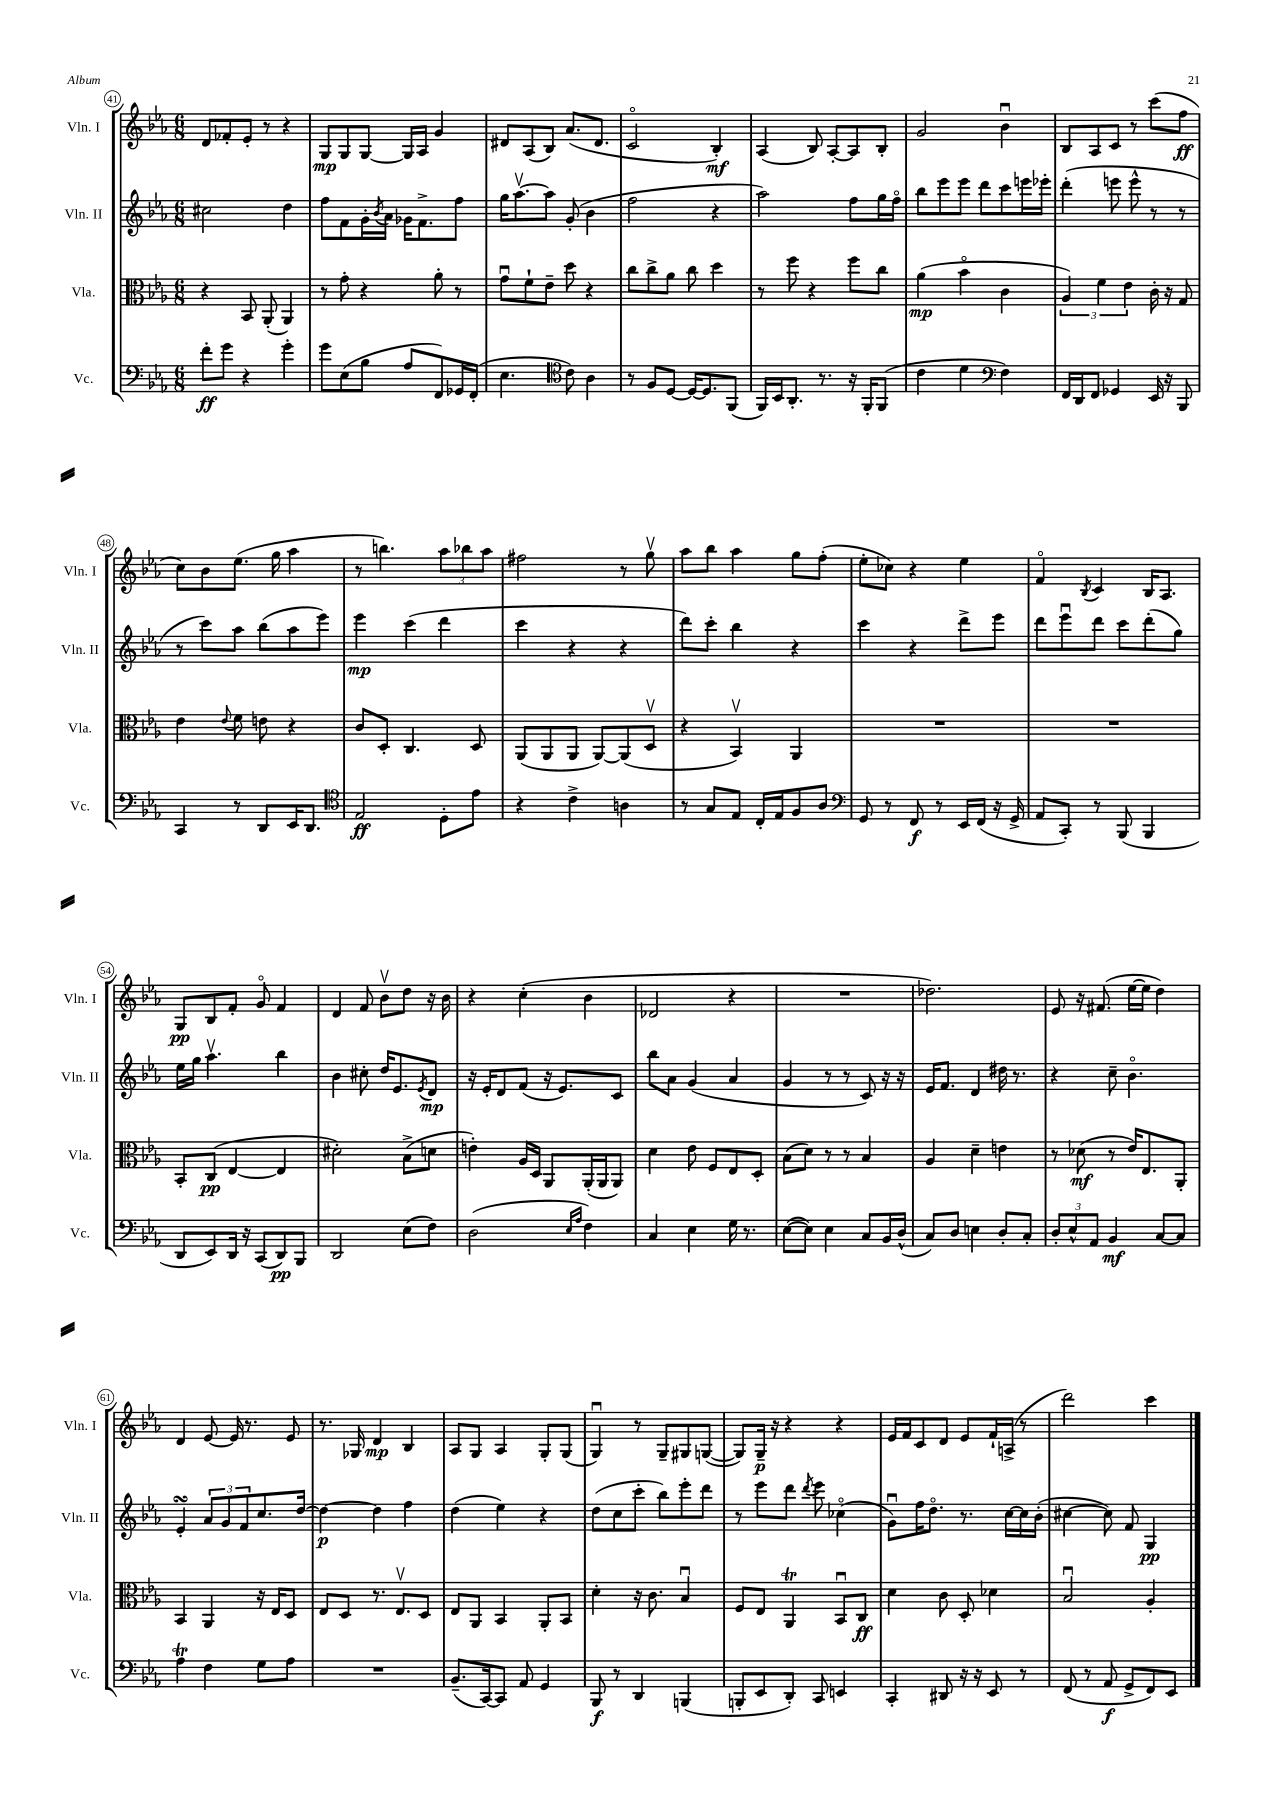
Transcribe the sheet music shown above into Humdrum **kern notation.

**kern	**dynam	**kern	**dynam	**kern	**dynam	**kern	**dynam
*part4	*part4	*part3	*part3	*part2	*part2	*part1	*part1
*staff4	*staff4	*staff3	*staff3	*staff2	*staff2	*staff1	*staff1
*I"Vc.	*	*I"Vla.	*	*I"Vln. II	*	*I"Vln. I	*
*I'Vc.	*	*I'Vla.	*	*I'Vln. II	*	*I'Vln. I	*
*clefF4	*	*clefC3	*	*clefG2	*	*clefG2	*
*k[b-e-a-]	*	*k[b-e-a-]	*	*k[b-e-a-]	*	*k[b-e-a-]	*
*M6/8	*	*M6/8	*	*M6/8	*	*M6/8	*
=41	=41	=41	=41	=41	=41	=41	=41
8f'\L	ff	4r	.	2cc#X\	.	8d/L	.
8g\J	.	.	.	.	.	8f-X'/	.
4r	.	8BB-/	.	.	.	8e-'/J	.
.	.	(8AA-'/	.	.	.	8r	.
4g'\	.	4AA-/)	.	4dd\	.	4r	.
=42	=42	=42	=42	=42	=42	=42	=42
8g\L	.	8r	.	8ff\L	.	8G/L	mp
(8E-\	.	8g'\	.	8f\	.	8G/	.
8B-\J	.	4r	.	16g'\L	.	[8G/J	.
.	.	.	.	8qb-/	.	.	.
.	.	.	.	16a-\JJ	.	.	.
8A-/L	.	.	.	16g-X\KL	.	16G/LL]	.
.	.	.	.	8.f^\	.	16A-/JJ	.
8FF/)	.	8a-'\	.	.	.	4g/	.
16GG-X/L	.	8r	.	8ff\J	.	.	.
(16FF'/JJ	.	.	.	.	.	.	.
=43	=43	=43	=43	=43	=43	=43	=43
4.E-\	.	8gu\L	.	16gg\KL	.	8d#X/L	.
.	.	.	.	[8.aa-v\	.	.	.
.	.	8f`\	.	.	.	(8A-/	.
.	.	8e-~\J	.	8aa-\J]	.	8B-/J)	.
*clefC4	*	*	*	*	*	*	*
8c\)	.	8dd\	.	(8g'/	.	(8.a-/L	.
4A-\	.	4r	.	4b-\	.	.	.
.	.	.	.	.	.	8.d#/J	.
=44	=44	=44	=44	=44	=44	=44	=44
8r	.	8cc\L	.	2ff\	.	2c/	.
8F/L	.	8cc^\	.	.	.	.	.
[8D/J	.	8a-\J	.	.	.	.	.
16D/KL_	.	8cc\	.	.	.	.	.
8.D/]	.	.	.	.	.	.	.
.	.	4dd\	.	4r	.	4B-'/)	mf
(8FF/J	.	.	.	.	.	.	.
=45	=45	=45	=45	=45	=45	=45	=45
16FF/LL)	.	8r	.	2aa-\)	.	(4A-/	.
16BB-/J	.	.	.	.	.	.	.
8.AA-'/J	.	8ff\	.	.	.	.	.
.	.	4r	.	.	.	8B-/)	.
8.r	.	.	.	.	.	.	.
.	.	.	.	.	.	[8A-'/L	.
16r	.	8ff\L	.	8ff\L	.	8A-/]	.
16FF'/KL	.	.	.	.	.	.	.
(8FF/J	.	8cc\J	.	16gg\L	.	8B-'/J	.
.	.	.	.	16ff\JJ	.	.	.
=46	=46	=46	=46	=46	=46	=46	=46
4c\	.	(4a-\	mp	8bb-\L	.	2g/	.
.	.	.	.	8eee-\	.	.	.
4d\	.	4b-\	.	8eee-\J	.	.	.
.	.	.	.	8ddd\L	.	.	.
*clefF4	*	*	*	*	*	*	*
4F\)	.	4c\	.	8ccc\	.	4b-u\	.
.	.	.	.	16eeen\L	.	.	.
.	.	.	.	16eee-X'\JJ	.	.	.
=47	=47	=47	=47	=47	=47	=47	=47
16FF/LL	.	6A-/)	.	(4ddd'\	.	8B-/L	.
16DD/J	.	.	.	.	.	.	.
8FF/J	.	.	.	.	.	8A-/	.
.	.	6f\	.	.	.	.	.
4GG-X/	.	.	.	8eeen\	.	8c/J	.
.	.	6e-\	.	.	.	.	.
.	.	.	.	8eee^^\	.	8r	.
16EE-/	.	16c'\	.	8r	.	(8ccc\L	.
16r	.	16r	.	.	.	.	.
8BBB-/	.	8G/	.	8r	.	8ff\J	ff
!!LO:LB:g=z
=48	=48	=48	=48	=48	=48	=48	=48
4CC/	.	4e-\	.	8r	.	8cc\L)	.
.	.	.	.	8ccc\L)	.	8b-\	.
.	.	8qqe-/	.	.	.	.	.
8r	.	8f\	.	8aa-\J	.	(8.ee-\J	.
8DD/L	.	8en\	.	(8bb-\L	.	.	.
.	.	.	.	.	.	16gg\	.
16EE-/K	.	4r	.	8aa-\	.	4aa-\	.
8.DD/J	.	.	.	.	.	.	.
.	.	.	.	8eee-\J)	.	.	.
=49	=49	=49	=49	=49	=49	=49	=49
*clefC4	*	*	*	*	*	*	*
2E-/	ff	8c/L	.	4eee-\	mp	8r	.
.	.	8D'/J	.	.	.	4.bbn\)	.
.	.	4.C/	.	(4ccc\	.	.	.
8D'\L	.	.	.	4ddd\	.	12aa-\L	.
.	.	.	.	.	.	12bb-X\	.
8e-\J	.	8D/	.	.	.	.	.
.	.	.	.	.	.	12aa-\J	.
=50	=50	=50	=50	=50	=50	=50	=50
4r	.	(8AA-/L	.	4ccc\	.	2ff#X\	.
.	.	8AA-/	.	.	.	.	.
4c^\	.	8AA-/J	.	4r	.	.	.
.	.	[8AA-/L)	.	.	.	.	.
4An\	.	(8AA-/]	.	4r	.	8r	.
.	.	8Dv/J	.	.	.	8ggv\	.
=51	=51	=51	=51	=51	=51	=51	=51
8r	.	4r	.	8ddd\L)	.	8aa-\L	.
8G/L	.	.	.	8ccc'\J	.	8bb-\J	.
8E-/J	.	4BB-v/)	.	4bb-\	.	4aa-\	.
16C'/LL	.	.	.	.	.	.	.
16E-/J	.	.	.	.	.	.	.
8F/	.	4AA-/	.	4r	.	8gg\L	.
8A-/J	.	.	.	.	.	(8ff'\J	.
=52	=52	=52	=52	=52	=52	=52	=52
*clefF4	*	*	*	*	*	*	*
8GG/	.	2.r	.	4ccc\	.	8ee-'\L	.
8r	.	.	.	.	.	8cc-X\J)	.
8FF/	f	.	.	4r	.	4r	.
8r	.	.	.	.	.	.	.
16EE-/LL	.	.	.	8ddd^\L	.	4ee-\	.
(16FF/JJ	.	.	.	.	.	.	.
16r	.	.	.	8eee-\J	.	.	.
16GG^/	.	.	.	.	.	.	.
=53	=53	=53	=53	=53	=53	=53	=53
8AA-/L	.	2.r	.	8ddd\L	.	4f/	.
8CC'/J)	.	.	.	8eee-u\	.	.	.
.	.	.	.	.	.	8qB-/	.
8r	.	.	.	8ddd\J	.	4c/	.
(8BBB-/	.	.	.	8ccc\L	.	.	.
4BBB-/	.	.	.	(8ddd'\	.	16B-/KL	.
.	.	.	.	.	.	8.A-/J	.
.	.	.	.	8gg\J)	.	.	.
!!LO:LB:g=z
=54	=54	=54	=54	=54	=54	=54	=54
8DD/L	.	8BB-'/L	.	16ee-\LL	.	8G/L	pp
.	.	.	.	16gg\JJ	.	.	.
8EE-/)	.	(8C/J	pp	4.aa-v\	.	8B-/	.
16DD/Jk	.	[4E-/	.	.	.	8f'/J	.
16r	.	.	.	.	.	.	.
(8CC/L	.	.	.	.	.	8g/	.
8DD/)	pp	4E-/]	.	4bb-\	.	4f/	.
8BBB-/J	.	.	.	.	.	.	.
=55	=55	=55	=55	=55	=55	=55	=55
2DD/	.	2d#X'\)	.	4b-\	.	4d/	.
.	.	.	.	8cc#X'\	.	8f/	.
.	.	.	.	16dd/KL	.	8b-v\L	.
.	.	.	.	8.e-/	.	.	.
(8E-\L	.	(8B-^\L	.	.	.	8dd\J	.
.	.	.	.	8qe-/	.	.	.
8F\J)	.	8dn\J	.	8d/J	mp	16r	.
.	.	.	.	.	.	16b-\	.
=56	=56	=56	=56	=56	=56	=56	=56
(2D\	.	4en'\)	.	16r	.	4r	.
.	.	.	.	16e-'/KL	.	.	.
.	.	.	.	8d/	.	.	.
.	.	16A-/LL	.	(8f/J	.	(4cc'\	.
.	.	16D/JJ	.	.	.	.	.
.	.	8AA-/L	.	16r	.	.	.
.	.	.	.	8.e-/L)	.	.	.
16qqE-/LL	.	.	.	.	.	.	.
16qqA-/JJ	.	.	.	.	.	.	.
4F\)	.	(16AA-'/L	.	.	.	4b-\	.
.	.	16AA-/J	.	.	.	.	.
.	.	8AA-/J)	.	8c/J	.	.	.
=57	=57	=57	=57	=57	=57	=57	=57
4C/	.	4d\	.	8bb-\L	.	2d-X/	.
.	.	.	.	8a-\J	.	.	.
4E-\	.	8e-\	.	(4g/	.	.	.
.	.	8F/L	.	.	.	.	.
16G\	.	8E-/	.	4a-/	.	4r	.
8.r	.	.	.	.	.	.	.
.	.	8D'/J	.	.	.	.	.
=58	=58	=58	=58	=58	=58	=58	=58
([8E-\L	.	(8B-\L	.	4g/	.	2.r	.
8E-\J])	.	8d\J)	.	.	.	.	.
4E-\	.	8r	.	8r	.	.	.
.	.	8r	.	8r	.	.	.
8C/L	.	4B-/	.	8c/)	.	.	.
16BB-/L	.	.	.	16r	.	.	.
(16D^^/JJ	.	.	.	16r	.	.	.
=59	=59	=59	=59	=59	=59	=59	=59
8C/L)	.	4A-/	.	16e-/KL	.	2.dd-X\)	.
.	.	.	.	8.f/J	.	.	.
8D/J	.	.	.	.	.	.	.
4En\	.	4d~\	.	4d/	.	.	.
8D'/L	.	4en\	.	16dd#X\	.	.	.
.	.	.	.	8.r	.	.	.
8C'/J	.	.	.	.	.	.	.
=60	=60	=60	=60	=60	=60	=60	=60
12D'/L	.	8r	.	4r	.	8e-/	.
12E-^^/	.	.	.	.	.	.	.
.	.	(8d-X\	mf	.	.	16r	.
12AA-/J	.	.	.	.	.	.	.
.	.	.	.	.	.	(8.f#X/	.
4BB-/	mf	8r	.	8cc~\	.	.	.
.	.	16e-/KL)	.	4.b-\	.	[16ee-\LL	.
.	.	8.E-/	.	.	.	16ee-\JJ]	.
[8C/L	.	.	.	.	.	4dd\)	.
8C/J]	.	8AA-'/J	.	.	.	.	.
!!LO:LB:g=z
=61	=61	=61	=61	=61	=61	=61	=61
4A-T\	.	4BB-/	.	4e-sSSs'/	.	4d/	.
4F\	.	4AA-/	.	12a-/L	.	[8e-/	.
.	.	.	.	12g/	.	.	.
.	.	.	.	.	.	16e-/]	.
.	.	.	.	12f/	.	.	.
.	.	.	.	.	.	8.r	.
8G\L	.	16r	.	8.cc/	.	.	.
.	.	16E-/KL	.	.	.	.	.
8A-\J	.	8D/J	.	.	.	8e-/	.
.	.	.	.	[16dd/Jk	.	.	.
=62	=62	=62	=62	=62	=62	=62	=62
2.r	.	8E-/L	.	4dd\_	p	8.r	.
.	.	8D/J	.	.	.	.	.
.	.	.	.	.	.	16G-X/	.
.	.	8.r	.	4dd\]	.	4d/	mp
.	.	8.E-v/L	.	.	.	.	.
.	.	.	.	4ff\	.	4B-/	.
.	.	8D/J	.	.	.	.	.
=63	=63	=63	=63	=63	=63	=63	=63
(8.BB-~/L	.	8E-/L	.	(4dd\	.	8A-/L	.
.	.	8AA-/J	.	.	.	8G/J	.
[16CC/k)	.	.	.	.	.	.	.
8CC/J]	.	4BB-/	.	4ee-\)	.	4A-/	.
8AA-/	.	.	.	.	.	.	.
4GG/	.	8AA-'/L	.	4r	.	8G'/L	.
.	.	8BB-/J	.	.	.	(8G/J	.
=64	=64	=64	=64	=64	=64	=64	=64
8BBB-/	f	4d'\	.	(8dd\L	.	4Gu/)	.
8r	.	.	.	8cc\	.	.	.
4DD/	.	16r	.	8ccc'\J	.	8r	.
.	.	8.c\	.	.	.	.	.
.	.	.	.	8bb-\L)	.	8G~/L	.
(4BBBn/	.	4B-u/	.	8eee-'\	.	8G#X/	.
.	.	.	.	8ddd\J	.	([8Gn/J	.
=65	=65	=65	=65	=65	=65	=65	=65
8BBBn'/L	.	8F/L	.	8r	.	8G/L])	.
8EE-/	.	8E-/J	.	8eee-\L	.	16G~/Jk	p
.	.	.	.	.	.	16r	.
8DD'/J)	.	4AA-T/	.	8ddd\J	.	4r	.
.	.	.	.	8qddd/	.	.	.
8CC/	.	.	.	8eee-\	.	.	.
4EEn/	.	8BB-u/L	.	(4cc-X\	.	4r	.
.	.	8C/J	ff	.	.	.	.
=66	=66	=66	=66	=66	=66	=66	=66
4CC'/	.	4d\	.	8gu\L)	.	16e-/LL	.
.	.	.	.	.	.	16f/J	.
.	.	.	.	16ff\K	.	8c/	.
.	.	.	.	8.dd\J	.	.	.
8DD#X/	.	8c\	.	.	.	8d/J	.
16r	.	8D'/	.	8.r	.	8e-/L	.
16r	.	.	.	.	.	.	.
8EE-/	.	4d-X\	.	.	.	16f`/L	.
.	.	.	.	[16cc\LL	.	(16An^/JJ	.
8r	.	.	.	16cc\]	.	8r	.
.	.	.	.	(16b-'\JJ	.	.	.
=67	=67	=67	=67	=67	=67	=67	=67
(8FF/	.	2B-u/	.	[4cc#X\	.	2ddd\)	.
8r	.	.	.	.	.	.	.
8AA-/	f	.	.	8cc#\])	.	.	.
8GG^/L	.	.	.	8f/	.	.	.
8FF/)	.	4A-'/	.	4G/	pp	4ccc\	.
8EE-/J	.	.	.	.	.	.	.
==	==	==	==	==	==	==	==
*-	*-	*-	*-	*-	*-	*-	*-
